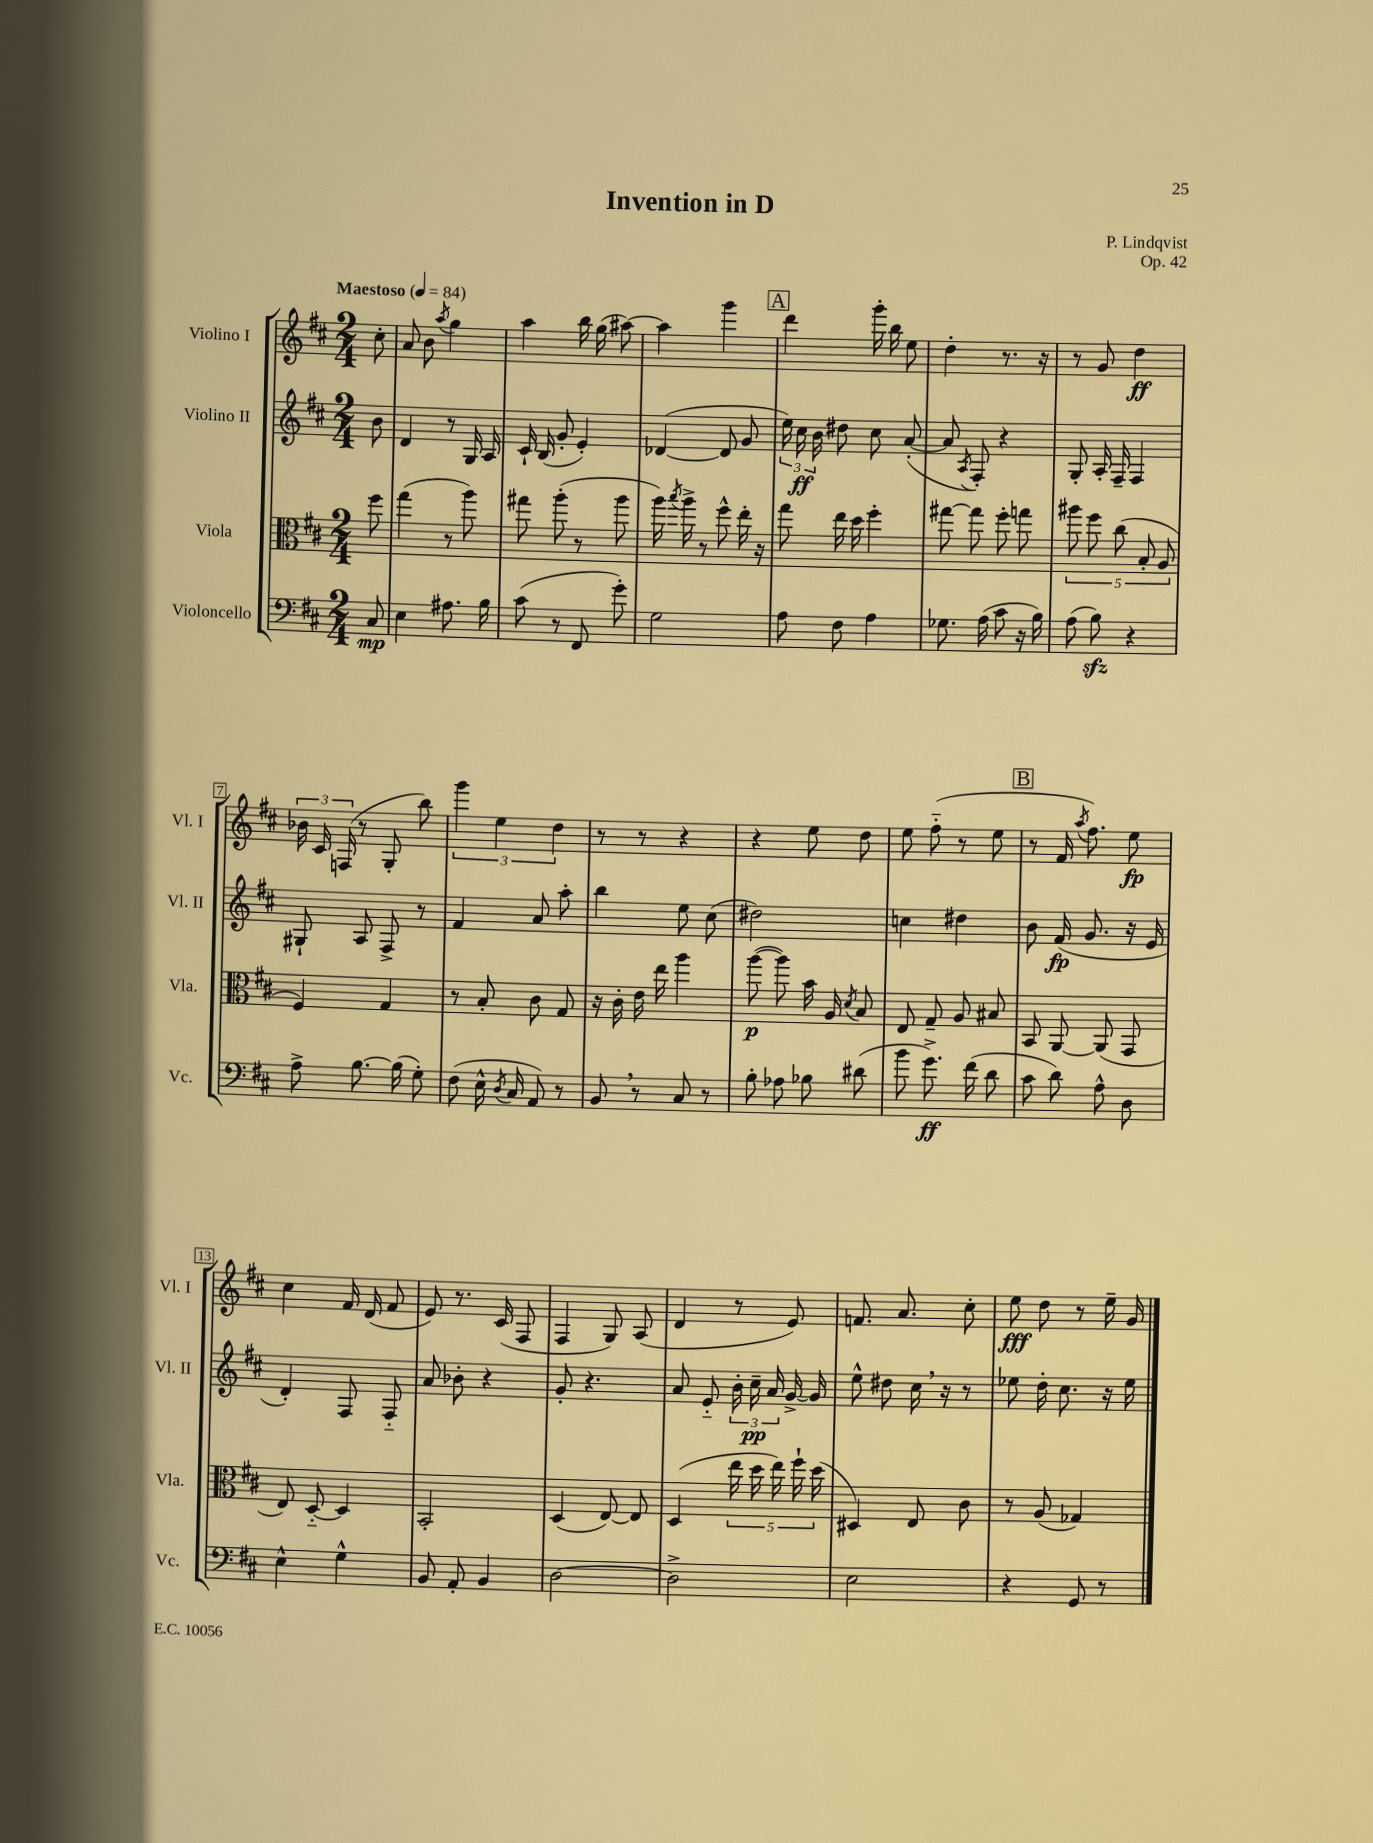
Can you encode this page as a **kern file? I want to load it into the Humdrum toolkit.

**kern	**kern	**kern	**kern
*staff4	*staff3	*staff2	*staff1
*clefF4	*clefC3	*clefG2	*clefG2
*k[f#c#]	*k[f#c#]	*k[f#c#]	*k[f#c#]
*M2/4	*M2/4	*M2/4	*M2/4
*MM84	*MM84	*MM84	*MM84
8C#/	8ff#\	8b\	8cc#'\
=	=	=	=
4E\	(4gg\	4d/	8a/
.	.	.	8b\
.	.	.	8qaa/
8.A#\	8r	8r	4gg\
.	8aa\)	16G/	.
16B\	.	16A/	.
=	=	=	=
(8c#\	8gg#\	16c#`/	4aa\
.	.	(16B/	.
8r	(8aa'\	8g'/	.
8FF#/	8r	4e'/)	16bb\
.	.	.	(16gg\
8g'\)	8aa\	.	[8aa#\)
=	=	=	=
2G\	16aa\)	([4d-/	4aa#\]
.	8qbb/	.	.
.	16aa^\	.	.
.	8r	.	.
.	8ff#^^\	8d-/]	4ggg\
.	16ee'\	8g/	.
.	16r	.	.
=	=	=	=
8A\	8gg\	24ee\)	4ddd\
.	.	24cc#\	.
.	.	24b\	.
8F#\	16ee\	8dd#\	.
.	16dd\	.	.
4A\	4ff#'\	8cc#\	16ggg'\
.	.	.	16bb\
.	.	([8a'/	8ee\
=	=	=	=
8.G-\	[8gg#\	8a/]	4dd'\
.	.	8qA/	.
.	8gg#\]	8F#'/)	.
(16A\	.	.	.
8c#\	8ff#'\	4r	8.r
16r	8gg\	.	.
16B\)	.	.	16r
=	=	=	=
(8A\	10aa#\	8G'/	8r
.	10ff#\	.	.
8B\)	.	16A'/	8g/
.	.	16F#~/	.
.	(10cc#\	.	.
4r	.	4F#/	4dd\
.	10B'/	.	.
.	10A/	.	.
=	=	=	=
8A^\	4F#/)	8G#`/	24b-\
.	.	.	24c#/
.	.	.	(24F/
[8.B\	.	8A/	8r
.	4G/	8F#^/	8G'/
(16B\]	.	.	.
8G'\)	.	8r	8bb\)
=	=	=	=
(8F#\	8r	4f#/	6ggg\
16E^^\	8B'/	.	.
.	.	.	6ee\
8qD/	.	.	.
16C#/	.	.	.
8AA/)	8c#\	8a/	.
.	.	.	6dd\
8r	8G/	8aa'\	.
=	=	=	=
8BB/	16r	4bb\	8r
.	16c#'\	.	.
8r	16e\	.	8r
.	16ee\	.	.
8C#/	4aa\	8ee\	4r
8r	.	(8cc#\	.
=	=	=	=
8B'\	([8aa\	2dd#\)	4r
8A-\	8aa\])	.	.
8B-\	16b\	.	8ee\
.	16A/	.	.
.	8qd/	.	.
(8d#\	8B/	.	8dd\
=	=	=	=
8b\	8E/	4cc\	8ee\
8.g^\)	8G~/	.	(8ff#'~\
.	8A/	4dd#\	8r
(16f#\	.	.	.
8d\	8B#/	.	8ee\
=	=	=	=
8c#\	8BB/	8b\	8r
8d\)	[8AA/	(16f#/	16f#/
.	.	.	8qaa/
.	.	8.g/	8.ff#\)
8A^^\	(8AA/]	.	.
8D\	8GG/	16r	8ee\
.	.	16e/	.
=	=	=	=
4E^^\	8E/)	4d'/)	4cc#\
.	[8D'~/	.	.
4G^^\	4D/]	8F#/	16f#/
.	.	.	(16d/
.	.	8F#'~/	8f#/
=	=	=	=
8BB/	2BB'/	8a/	8e/)
8AA'/	.	8b-'\	8.r
4BB/	.	4r	.
.	.	.	(16c#/
.	.	.	8F#/
=	=	=	=
[2D\	(4D/	8g'/	4F#/
.	.	4.r	.
.	[8E/)	.	8G/)
.	8E/]	.	(8A/
=	=	=	=
2D^\]	(4D/	8a/	4d/
.	.	8e'~/	.
.	20ee\	24b'\	8r
.	.	24cc#~\	.
.	20dd\	.	.
.	.	24a/	.
.	20ee\)	.	.
.	.	[16g^/	8e/)
.	20ff#`\	.	.
.	.	16g/]	.
.	(20dd\	.	.
=	=	=	=
2E\	4D#/)	8ee^^\	8.f/
.	.	8dd#\	.
.	.	.	8.a/
.	8E/	16cc#\	.
.	.	16r	.
.	8c#\	8r	8cc#'\
=	=	=	=
4r	8r	8ee-\	8ee\
.	(8A/	16dd'\	8dd\
.	.	8.cc#\	.
8GG/	4G-/)	.	8r
8r	.	16r	16ee~\
.	.	16ee-\	16g/
==	==	==	==
*-	*-	*-	*-
